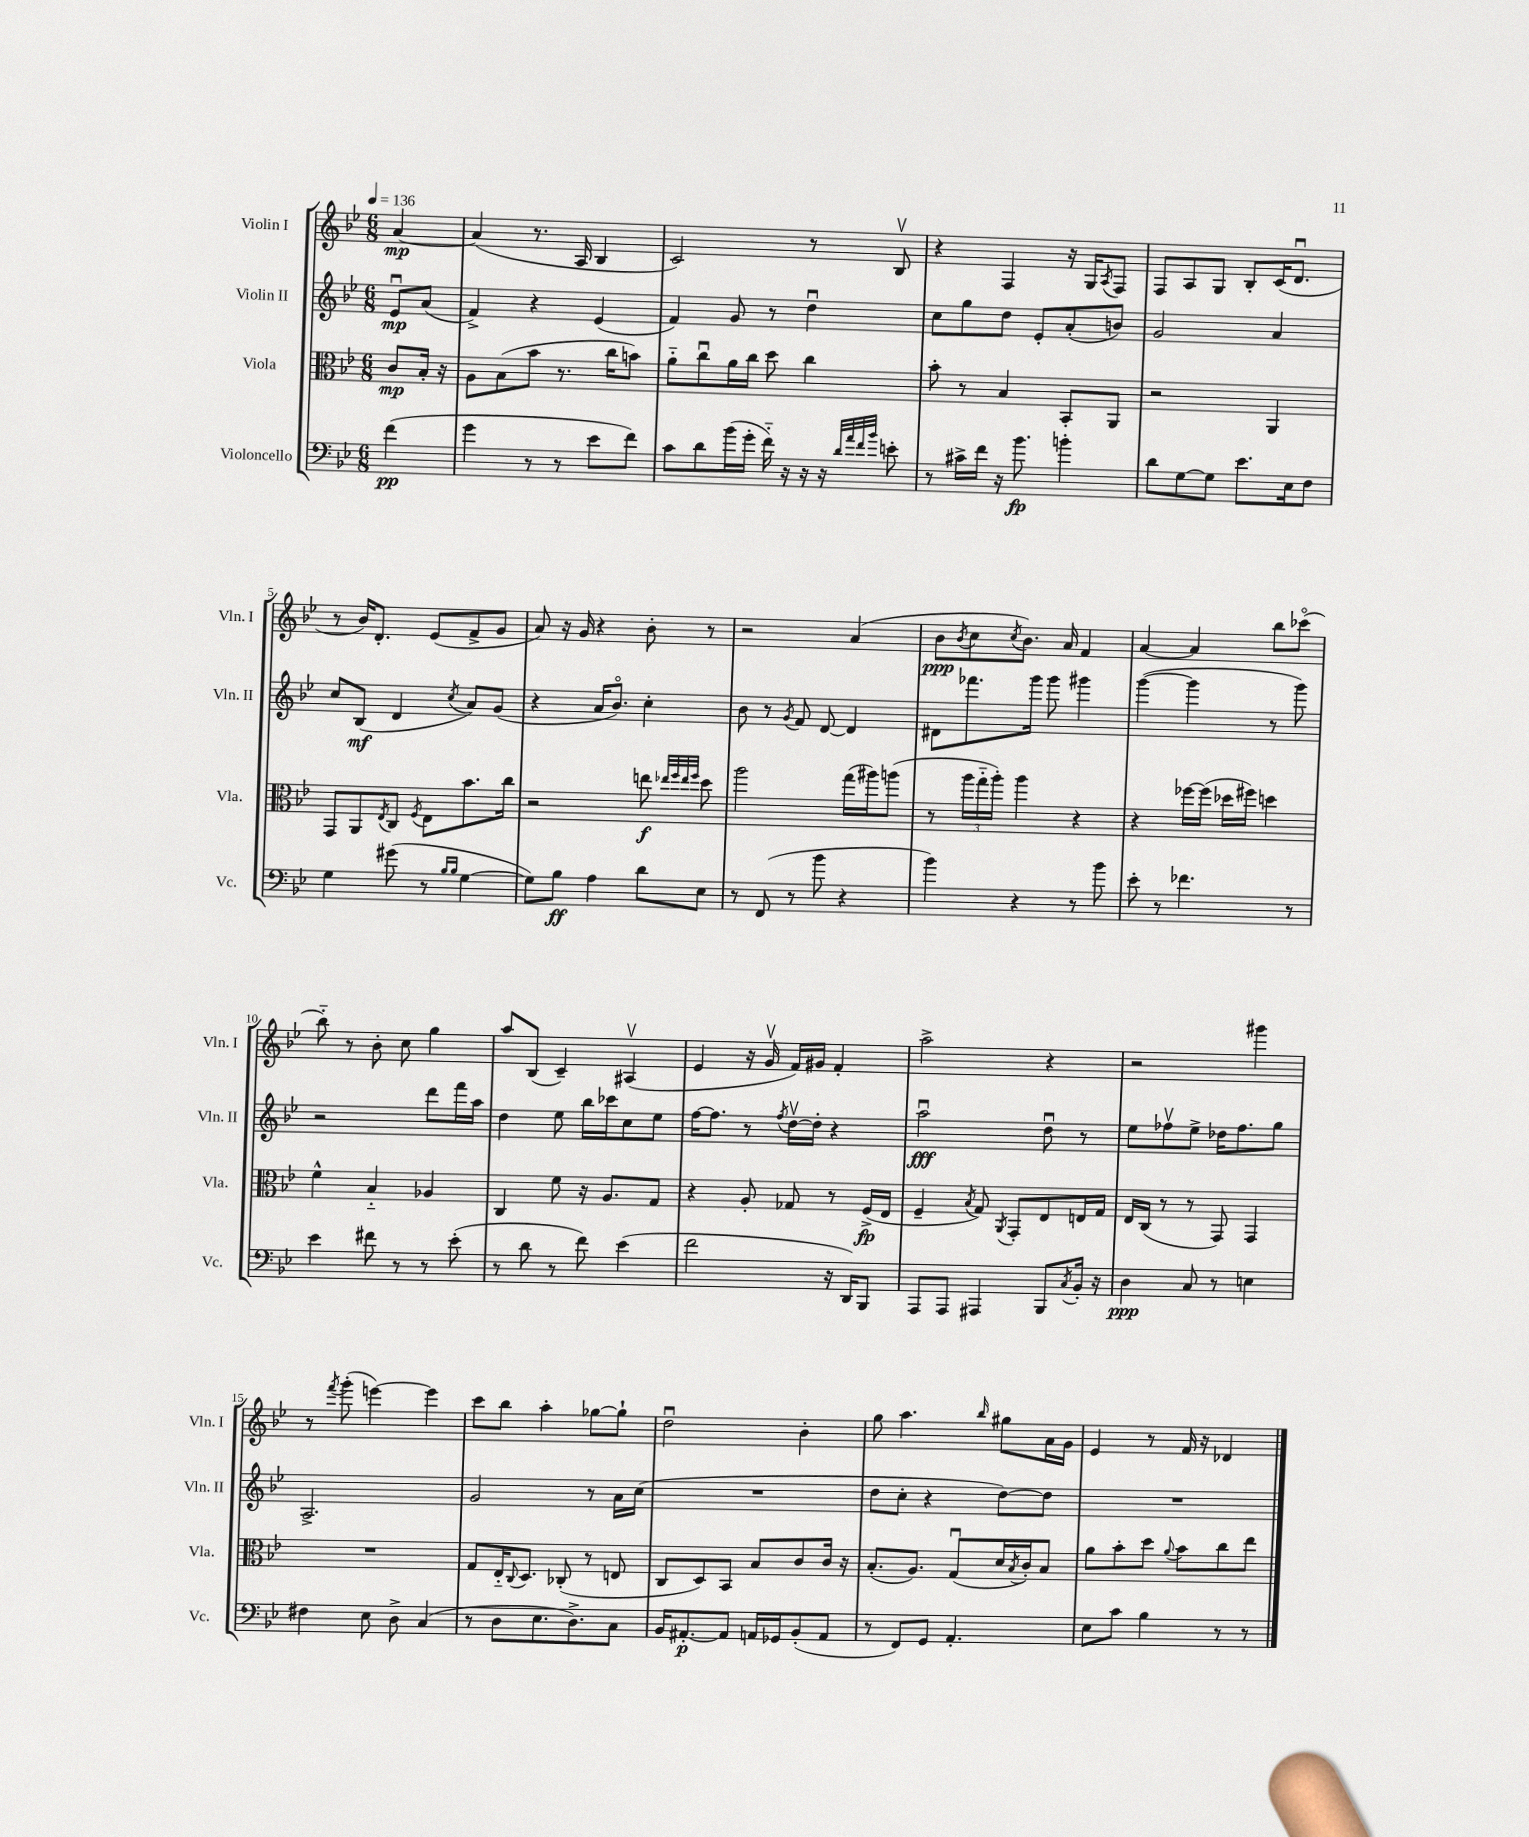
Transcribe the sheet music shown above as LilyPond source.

<<
\new StaffGroup <<
\new Staff = "s0" \with { instrumentName = "Violin I" shortInstrumentName = "Vln. I" } {
    \clef treble \key bes \major \numericTimeSignature \time 6/8 \partial 4 \tempo 4 = 136
    a'4~\mp |
    a'4( r8. a16 bes4 |
    c'2) r8 bes8\upbow |
    r4 f4 r16 g16 \acciaccatura { a8 } f8 |
    f8 a8 g8 bes8-. c'16( d'8.\downbow |
    r8 bes'16) d'8.-. ees'8( f'8-> g'8 |
    a'8) r16 g'16 r4 bes'8-. r8 |
    r2 a'4( |
    bes'8\ppp \acciaccatura { bes'8 } c''8 \acciaccatura { c''8 } bes'8.) a'16 f'4 |
    a'4~ a'4 bes''8 ces'''8\flageolet( |
    bes''8-_) r8 bes'8-. c''8 g''4 |
    a''8 bes8( c'4--) ais4\upbow( |
    ees'4 r16 g'16\upbow f'16) gis'16 f'4-. |
    a''2-> r4 |
    r2 gis'''4 |
    r8 \acciaccatura { f'''8 } g'''8-.( e'''4~) e'''4 |
    c'''8 bes''8 a''4-. ges''8~ ges''8-! |
    d''2\downbow bes'4-. |
    g''8 a''4. \grace { bes''16 } gis''8 a'16 g'16 |
    ees'4 r8 f'16 r16 des'4 \bar "|." |
}
\new Staff = "s1" \with { instrumentName = "Violin II" shortInstrumentName = "Vln. II" } {
    \clef treble \key bes \major \numericTimeSignature \time 6/8 \partial 4
    ees'8\downbow\mp a'8( |
    f'4->) r4 ees'4( |
    f'4) g'8 r8 d''4\downbow |
    c''8 g''8 d''8 ees'8-. a'8-.( b'8) |
    g'2 a'4 |
    c''8 bes8\mf( d'4 \acciaccatura { c''8 } a'8) g'8( |
    r4 a'16 bes'8.\flageolet) c''4-. |
    bes'8 r8 \acciaccatura { g'8 } f'8 d'8~ d'4 |
    dis'8 fes'''8. g'''16 g'''8 gis'''4 |
    g'''4~( g'''4 r8 g'''8) |
    r2 d'''8 f'''16 a''16 |
    d''4 ees''8 bes''16 ces'''16 c''8 ees''8 |
    f''16~ f''8. r8 \acciaccatura { f''8 } d''16~\upbow d''16-. r4 |
    a''2\downbow\fff d''8\downbow r8 |
    ees''8 fes''8\upbow ees''8-> des''16 fes''8. g''8 |
    a2.-> |
    g'2 r8 a'16 c''16( |
    R2. |
    d''8 c''8-. r4 d''8~) d''8 |
    R2. \bar "|." |
}
\new Staff = "s2" \with { instrumentName = "Viola" shortInstrumentName = "Vla." } {
    \clef alto \key bes \major \numericTimeSignature \time 6/8 \partial 4
    c'8\mp bes16-. r16 |
    a8 bes8( bes'8 r8. c''16 b'8) |
    a'8-_ c''8\downbow a'16 c''16 d''8 c''4 |
    bes'8-. r8 bes4 bes,8-. a,8 |
    r2 a,4 |
    g,8 a,8 \acciaccatura { ees8 } c8 \acciaccatura { f8 } ees8 bes'8. c''16 |
    r2 e''8\f \grace { ees''32 f''32 ees''32 f''32 } d''8 |
    a''2 g''16( ais''16) a''8( |
    r8 \tuplet 3/2 { a''16 g''16-_ a''16-.) } a''4 r4 |
    r4 fes''16~ fes''16( des''16 fis''16) d''4 |
    f'4-^ bes4-_ aes4 |
    c4 f'8 r16 a8. g8 |
    r4 a8-. ges8 r8 f16->\fp( ees16 |
    f4-- \acciaccatura { bes8 } g8) \acciaccatura { a,8 } g,8-. ees8 e16 g16 |
    ees16 c16( r8 r8 g,8) g,4 |
    R2. |
    g8 ees16-_ \appoggiatura { c8 } d8. ces8-.( r8 e8 |
    c8 d8) bes,8 bes8 c'8 c'16 r16 |
    bes8.-.( a8.) g8\downbow( d'16 \acciaccatura { bes8 } c'16-.) bes8 |
    a'8 bes'8-. d''8 \appoggiatura { a'8 } bes'8 c''8 ees''8 \bar "|." |
}
\new Staff = "s3" \with { instrumentName = "Violoncello" shortInstrumentName = "Vc." } {
    \clef bass \key bes \major \numericTimeSignature \time 6/8 \partial 4
    f'4\pp( |
    g'4 r8 r8 ees'8 f'8) |
    c'8 d'8 bes'16( g'16-. f'16-_) r16 r16 r16 \grace { d'32 a'32 f'32 bes'32 } e'8-. |
    r8 cis'16-> f'16 r16 bes'8.\fp b'4-. |
    d'8 g8~ g8 ees'8. ees16 f8 |
    g4 gis'8( r8 \grace { bes16 bes16 } g4~ |
    g8) bes8\ff a4 d'8 ees8 |
    r8 f,8( r8 bes'8 r4 |
    bes'4) r4 r8 bes'8 |
    ees'8-. r8 fes'4. r8 |
    ees'4 fis'8 r8 r8 ees'8-.( |
    r8 d'8 r8 f'8) ees'4( |
    f'2 r16 d,16) bes,,8 |
    a,,8 a,,8 ais,,4 bes,,8 \acciaccatura { c8 } bes,16-. r16 |
    d4\ppp c8 r8 e4 |
    fis4 ees8 d8-> c4( |
    r8 d8 ees8. d8.->) c8 |
    bes,16 ais,8.~-.\p ais,8 a,16 ges,16 bes,8-.( a,8 |
    r8 f,8) g,8 a,4.-. |
    ees8 c'8 bes4 r8 r8 \bar "|." |
}
>>
>>
